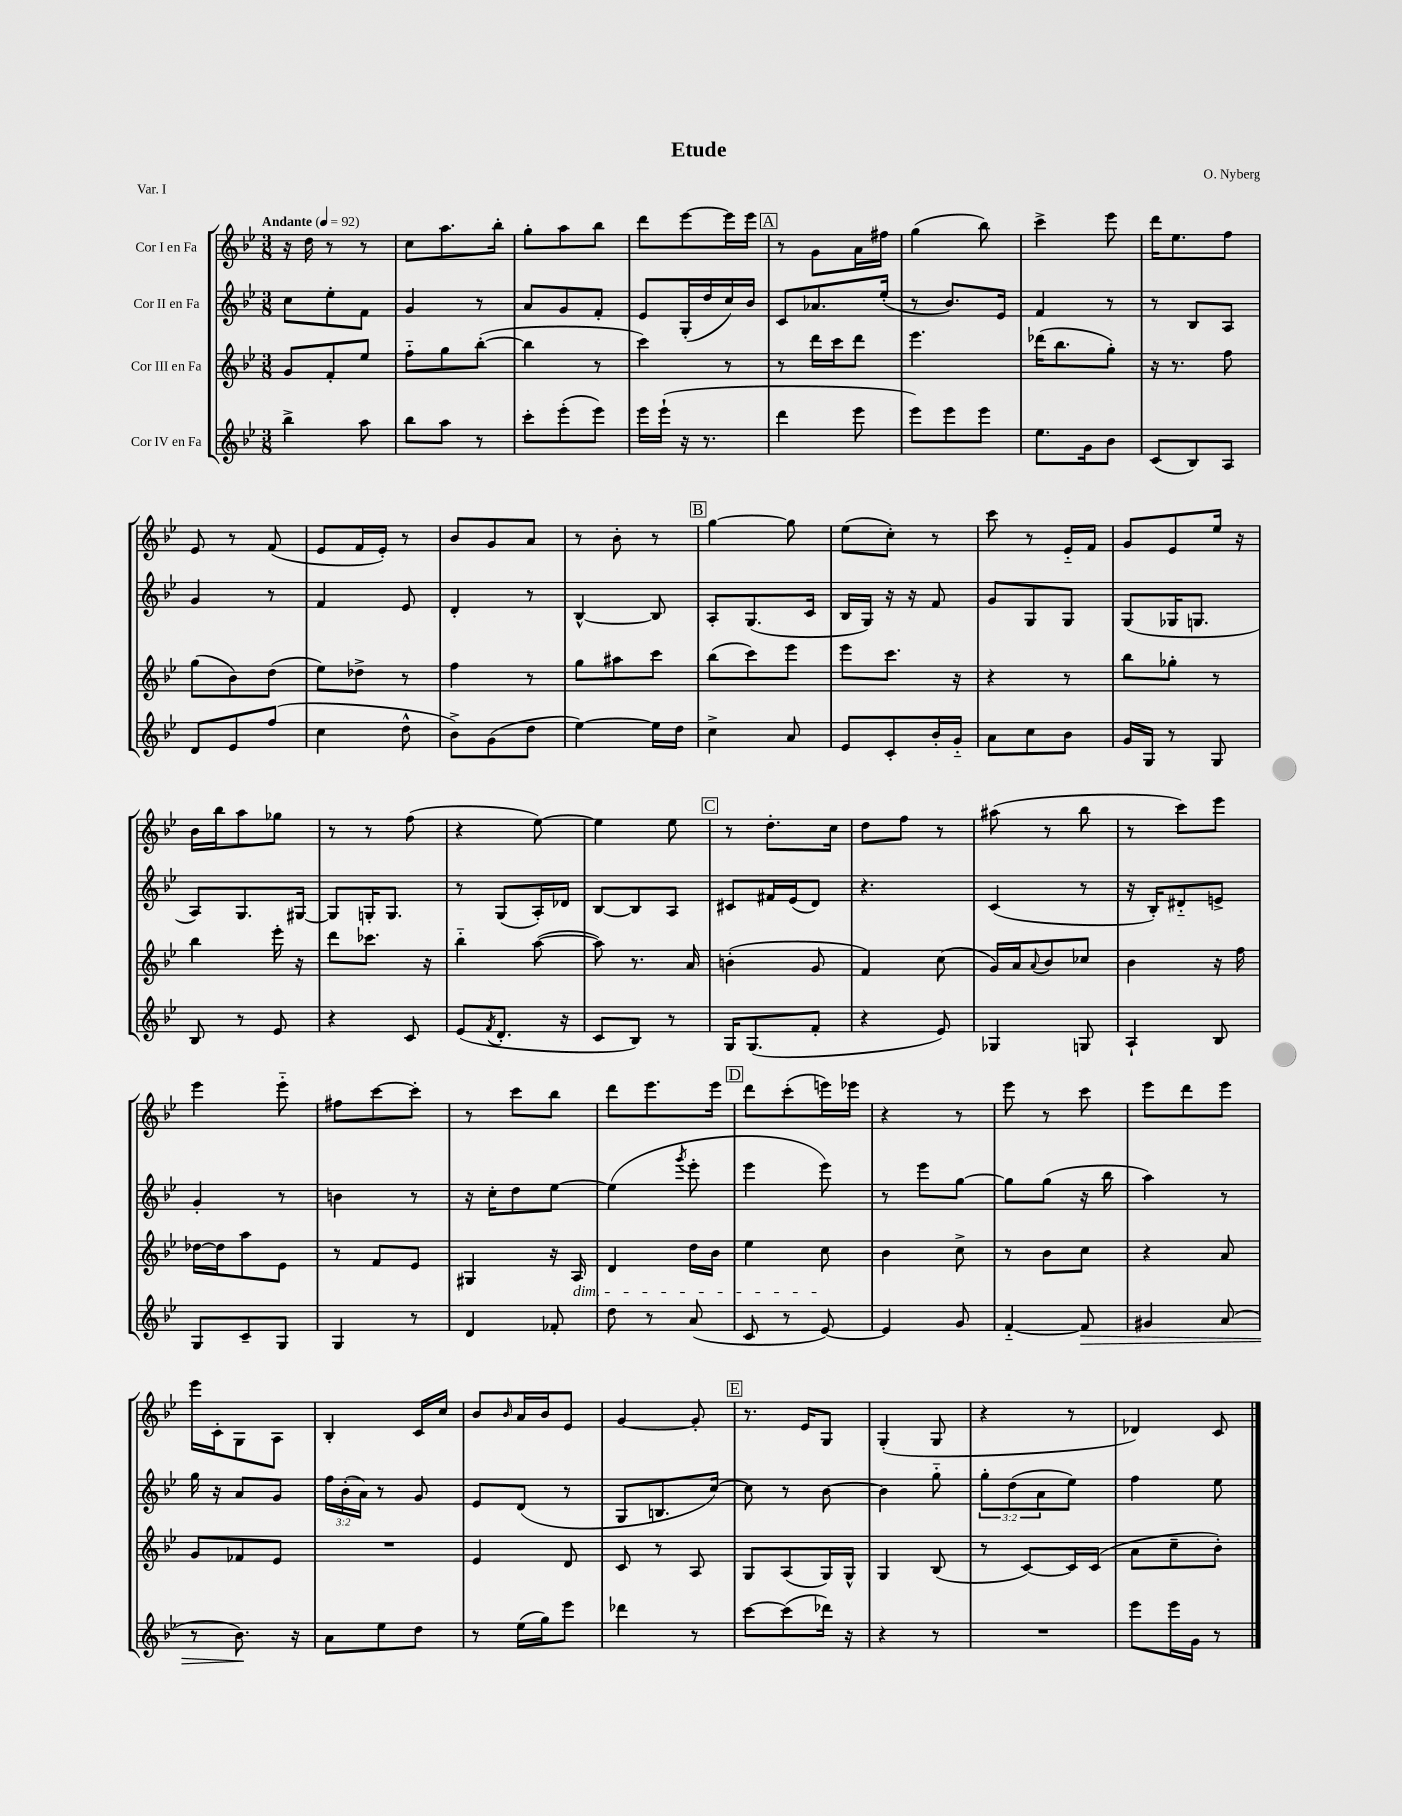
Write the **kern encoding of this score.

**kern	**kern	**kern	**kern
*staff4	*staff3	*staff2	*staff1
*clefG2	*clefG2	*clefG2	*clefG2
*k[b-e-]	*k[b-e-]	*k[b-e-]	*k[b-e-]
*M3/8	*M3/8	*M3/8	*M3/8
*MM92	*MM92	*MM92	*MM92
4bb-^\	8g/L	8cc\L	16r
.	.	.	16dd\
.	8f'/	8ee-'\	8r
8aa\	8ee-/J	8f\J	8r
=	=	=	=
8bb-\L	8ff'~\L	4g/	8cc\L
8aa\J	8gg\	.	8.aa\
8r	([8bb-'\J	8r	.
.	.	.	16bb-'\Jk
=	=	=	=
8ccc'\L	4bb-\]	8a/L	8gg'\L
(8eee-'\	.	8g/	8aa\
8eee-\J)	8r	8f'/J	8bb-\J
=	=	=	=
16eee-\LL	4ccc\)	8e-/L	8ddd\L
(16eee-`\JJ	.	.	.
16r	.	(16G'/L	[8eee-\
8.r	.	16dd/	.
.	8r	16cc/)	16eee-\]L
.	.	16b-/JJ	16eee-\JJ
=	=	=	=
4ddd\	8r	8c/L	8r
.	16ddd\LL	8.a-/	8g\L
.	16ccc\J	.	.
8eee-\	8ddd\J	.	16a\L
.	.	(16ee-'/Jk	16ff#\JJ
=	=	=	=
8eee-\L)	4.eee-\	8r	(4gg\
8eee-\	.	8.b-/L)	.
8eee-\J	.	.	8bb-\)
.	.	16e-/Jk	.
=	=	=	=
8.ee-\L	(16ddd-\LK	4f/	4ccc^\
.	8.bb-\	.	.
16g\k	.	.	.
8b-\J	8gg'\J)	8r	8eee-\
=	=	=	=
(8c/L	16r	8r	16ddd\LK
.	8.r	.	8.ee-\
8B-/)	.	8B-/L	.
8A/J	8ff\	8A/J	8ff\J
=	=	=	=
8d/L	(8gg\L	4g/	8e-/
8e-/	8b-\)	.	8r
(8ff/J	(8dd\J	8r	(8f/
=	=	=	=
4cc\	8ee-\L)	4f/	8e-/L
.	8dd-^\J	.	16f/L
.	.	.	16e-'/JJ)
8dd^^\	8r	8e-/	8r
=	=	=	=
8b-^\L)	4ff\	4d'/	8b-/L
(8g\	.	.	8g/
8dd\J	8r	8r	8a/J
=	=	=	=
[4ee-\)	8gg\L	[4B-^^/	8r
.	8aa#\	.	8b-'\
16ee-\]LL	8ccc\J	8B-/]	8r
16dd\JJ	.	.	.
=	=	=	=
4cc^\	(8bb-\L	8A'/L	[4gg\
.	8ccc\)	(8.G/	.
8a/	8eee-\J	.	8gg\]
.	.	16c/Jk	.
=	=	=	=
8e-/L	8eee-\L	16B-/LL	(8ee-\L
.	.	16G/JJ)	.
8c'/	8.ccc\J	16r	8cc'\J)
.	.	16r	.
16b-'/L	.	8f/	8r
16g'~/JJ	16r	.	.
=	=	=	=
8a\L	4r	8g/L	8ccc\
8cc\	.	8G/	8r
8b-\J	8r	8G/J	16e-'~/LL
.	.	.	16f/JJ
=	=	=	=
16g/LL	8bb-\L	(8G/L	8g/L
16G/JJ	.	.	.
8r	8gg-'\J	16G-/K	8e-/
.	.	8.G/J	.
8G/	8r	.	16ee-/Jk
.	.	.	16r
=	=	=	=
8B-/	4bb-\	8A/L)	16b-\LL
.	.	.	16bb-\J
8r	.	8.G/	8aa\
8e-/	16eee-'\	.	8gg-\J
.	16r	[16G#/Jk	.
=	=	=	=
4r	8ddd\L	8G#/]L	8r
.	8.ccc-\J	16G'/K	8r
.	.	8.G/J	.
8c/	.	.	(8ff\
.	16r	.	.
=	=	=	=
(8e-/L	4bb-'~\	8r	4r
8qf/	.	.	.
8.d'/J	.	(8G/L	.
.	([8aa\	16A'/L)	[8ee-\)
16r	.	16d-/JJ	.
=	=	=	=
8c/L	8aa\])	[8B-/L	4ee-\]
8B-/J)	8.r	8B-/]	.
8r	.	8A/J	8ee-\
.	16a/	.	.
=	=	=	=
16G/LK	(4b'\	8c#/L	8r
(8.G/	.	.	.
.	.	16f#/L	8.dd'\L
.	.	(16e-/J	.
8f'/J	8g/	8d/J)	.
.	.	.	16cc\Jk
=	=	=	=
4r	4f/)	4.r	8dd\L
.	.	.	8ff\J
8e-/)	(8cc\	.	8r
=	=	=	=
4G-/	16g/LL)	(4c/	(8aa#\
.	16a/J	.	.
.	8qqa/	.	.
.	8b-/	.	8r
8G/	8cc-/J	8r	8bb-\
=	=	=	=
4A`/	4b-\	16r	8r
.	.	16B-'/LK)	.
.	.	8d#'~/	8ccc\L)
8B-/	16r	8e^/J	8eee-\J
.	16ff\	.	.
=	=	=	=
8G/L	[16dd-\LL	4g'/	4eee-\
.	16dd-\]J	.	.
8c~/	8aa\	.	.
8G/J	8e-\J	8r	8eee-'~\
=	=	=	=
4G/	8r	4b\	8ff#\L
.	8f/L	.	[8ccc\
8r	8e-/J	8r	8ccc'\]J
=	=	=	=
4d/	4G#/	16r	8r
.	.	16cc'\LK	.
.	.	8dd\	8ccc\L
8f-'/	16r	[8ee-\J	8bb-\J
.	16A/	.	.
=	=	=	=
8dd\	4d/	(4ee-\]	8ddd\L
8r	.	.	8.eee-\
.	.	8qggg/	.
(8a/	16dd\LL	8eee-'\	.
.	16b-\JJ	.	16eee-\Jk
=	=	=	=
8c/	4ee-\	4eee-\	8ddd\L
8r	.	.	(8ccc'\
[8e-/)	8cc\	8eee-\)	16eee\L)
.	.	.	16eee-\JJ
=	=	=	=
4e-/]	4b-\	8r	4r
.	.	8eee-\L	.
8g/	8cc^\	[8gg\J	8r
=	=	=	=
[4f'~/	8r	8gg\]L	8eee-\
.	8b-\L	(8gg\J	8r
8f/]	8cc\J	16r	8ccc\
.	.	16bb-\	.
=	=	=	=
4g#/	4r	4aa\)	8eee-\L
.	.	.	8ddd\
(8a/	8a/	8r	8eee-\J
=	=	=	=
8r	8g/L	16gg\	16eee-\LL
.	.	16r	16c'\J
8.b-\)	8f-/	8a/L	8G\
.	8e-/J	8g/J	8A\J
16r	.	.	.
=	=	=	=
8a\L	4.r	24ff\LL	4B-'/
.	.	(24b-'\	.
.	.	24a\JJ)	.
8ee-\	.	8r	.
8dd\J	.	8g/	16c/LL
.	.	.	16cc/JJ
=	=	=	=
8r	4e-/	8e-/L	8b-/L
.	.	.	16qqb-/
(16ee-\LL	.	(8d/J	16a/L
16gg\J)	.	.	16b-/J
8eee-\J	8d/	8r	8e-/J
=	=	=	=
4ddd-\	8c/	8G/L	[4g/
.	8r	8.B/	.
8r	8A/	.	8g'/]
.	.	[16cc/Jk)	.
=	=	=	=
[8ccc\L	8G/L	8cc\]	8.r
(8ccc\]	(8A/	8r	.
.	.	.	16e-/LK
16ddd-\Jk)	16G/L)	[8b-\	8G/J
16r	16G^^/JJ	.	.
=	=	=	=
4r	4G/	4b-\]	(4G'/
8r	(8B-/	8gg'~\	8G/
=	=	=	=
4.r	8r	12gg'\L	4r
.	.	(12dd\	.
.	[8c/L)	.	.
.	.	12a\	.
.	16c/]L	8ee-\J)	8r
.	(16c/JJ	.	.
=	=	=	=
8eee-\L	8a\L	4ff\	4d-/)
16eee-\L	8cc~\	.	.
16g\JJ	.	.	.
8r	8b-'\J)	8ee-\	8c/
==	==	==	==
*-	*-	*-	*-
